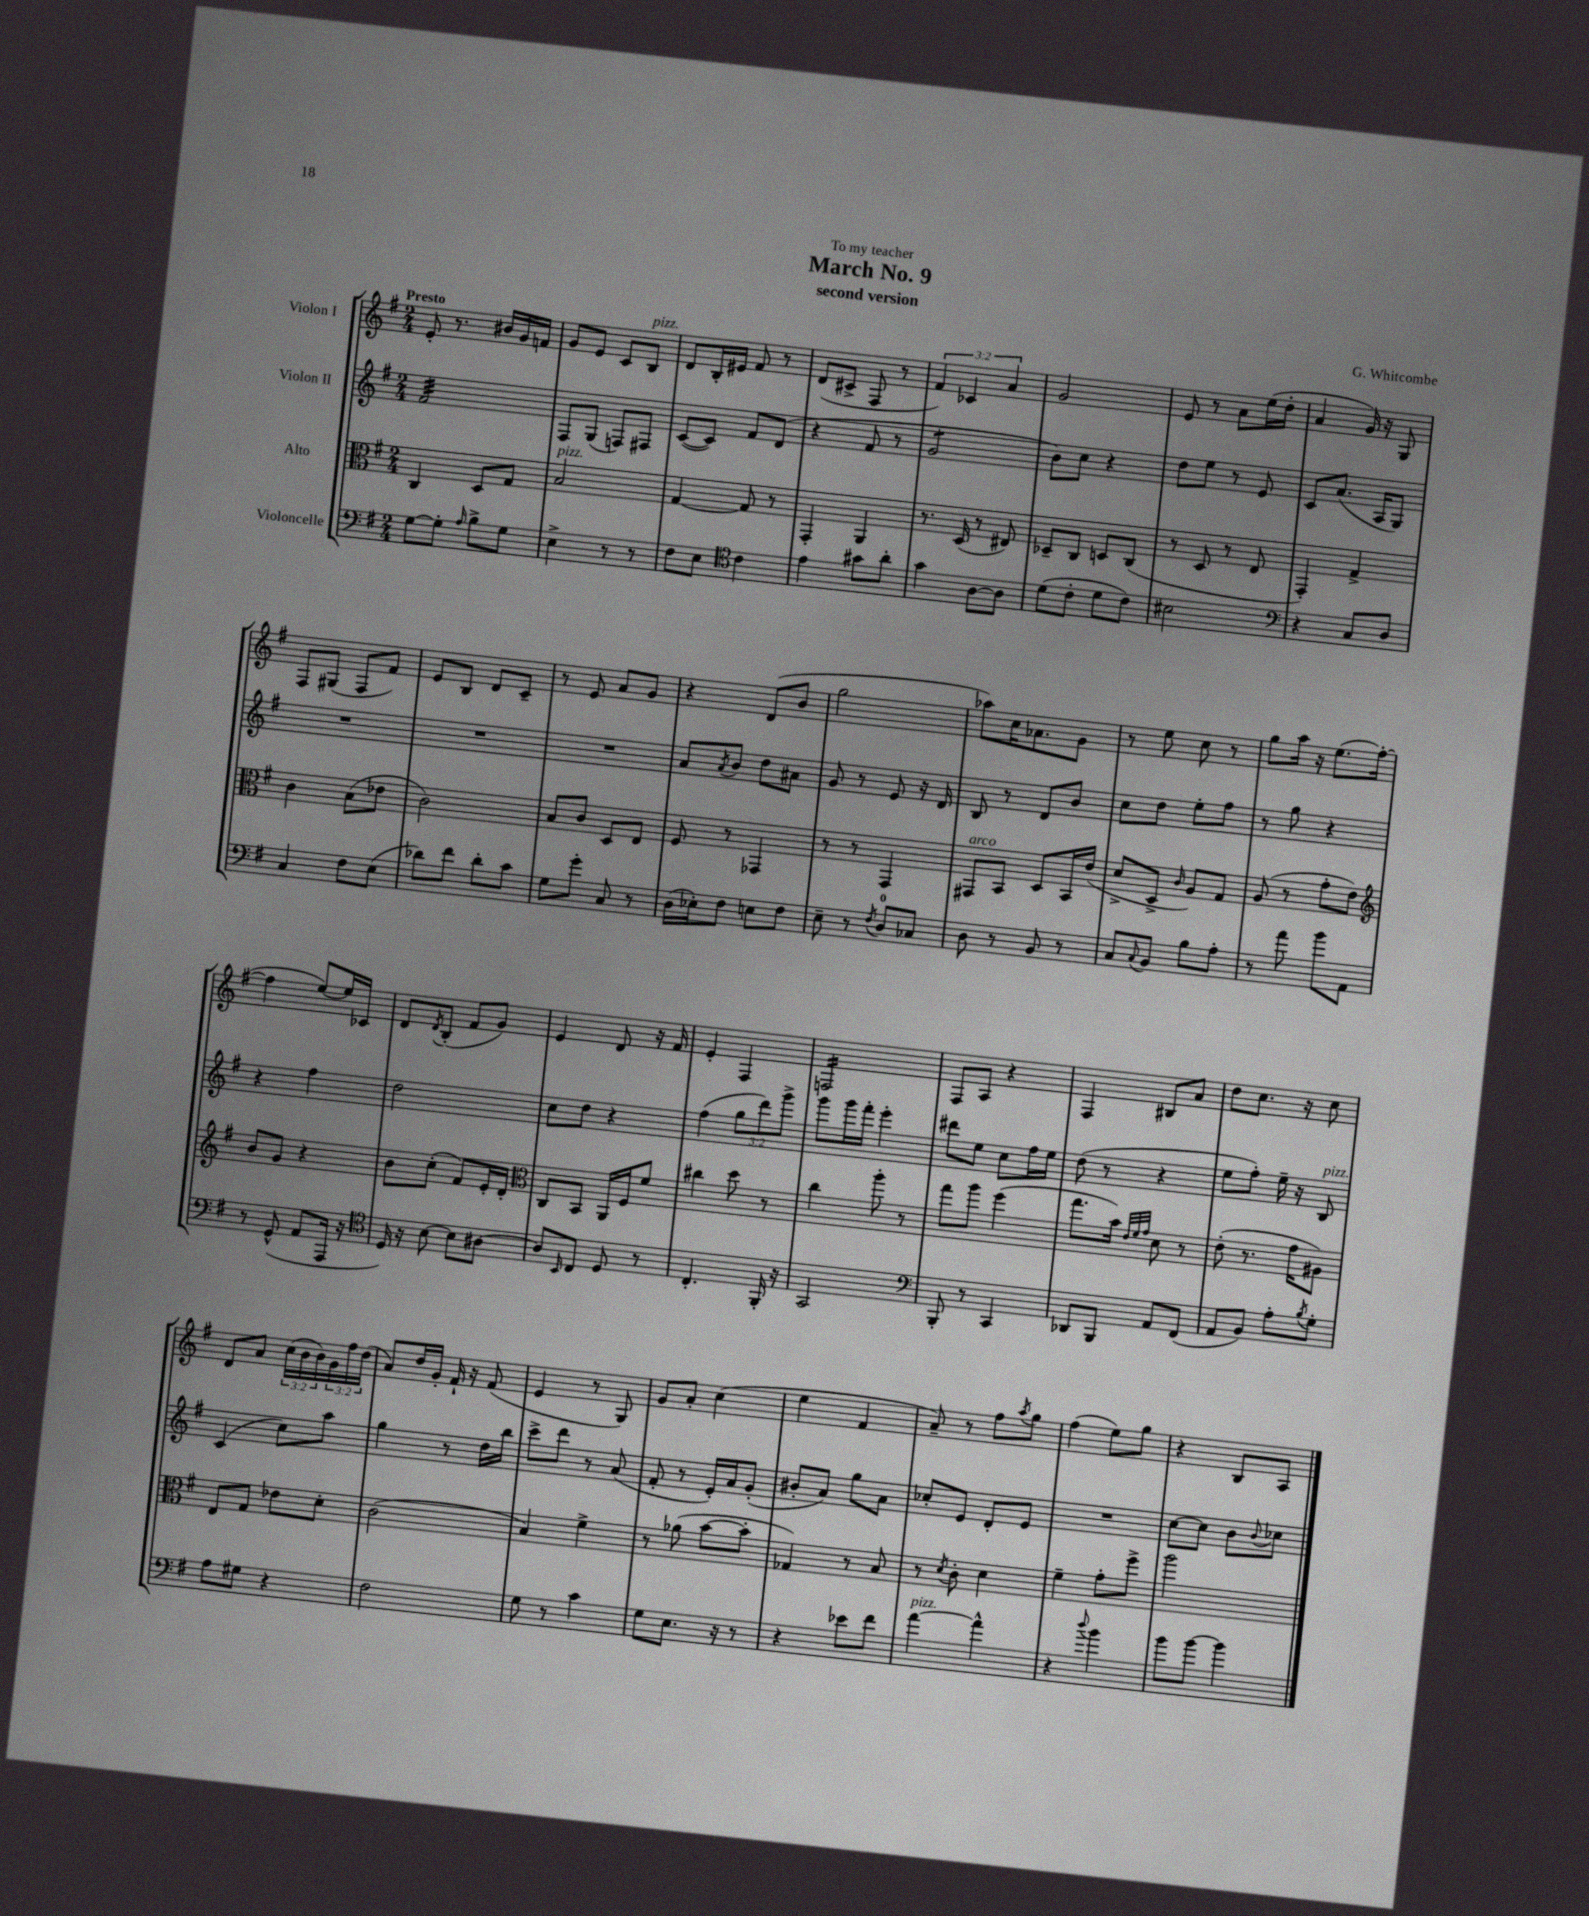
\header { title = "March No. 9" composer = "G. Whitcombe" subtitle = "second version" dedication = "To my teacher" }
<<
\new StaffGroup <<
\new Staff = "s0" \with { instrumentName = "Violon I" } {
    \clef treble \key g \major \numericTimeSignature \time 2/4 \override Staff.TupletNumber.text = #tuplet-number::calc-fraction-text \tempo "Presto"
    e'8-. r8. bis'16 g'16 f'16 |
    g'8 e'8 c'8 b8^\markup { \italic "pizz." } |
    d'8 b16-. eis'16 fis'8 r8 |
    d'8( cis'8-> fis8 r8 |
    \tuplet 3/2 { fis'4) ces'4 a'4 } |
    g'2 |
    e'8 r8 a'8 e''16( d''16-. |
    a'4 g'16) r16 g8 |
    fis8 gis8( fis8 fis'8) |
    e'8 b8 d'8 c'8-- |
    r8 e'8 a'8 g'8 |
    r4 d'8( b'8 |
    g''2 |
    aes''8) c''16 aes'8. g'8 |
    r8 e''8 c''8 r8 |
    g''8 a''16 r16 e''8.( fis''16~-. |
    fis''4 e''8~) e''16 ces'16 |
    d'8 \acciaccatura { d'8 } b8-.( fis'8 g'8) |
    e'4 d'8 r16 fis'16 |
    e'4-. fis4 |
    f2:16 |
    fis8 a8 r4 |
    fis4 bis8 a'8 |
    d''8 c''8. r16 c''8 |
    d'8 a'8 \tuplet 3/2 { c''16( b'16 b'16) } \tuplet 3/2 { g'16 fis''16 d''16( } |
    a'8) d''16 g'16-. fis'16-! r16 fis'8( |
    e'4 r8 g8) |
    g'8 a'8-. c''4( |
    e''4 fis'4 |
    a'8--) r8 fis''8 \acciaccatura { a''8 } g''8 |
    fis''4( e''8) g''8 |
    r4 b8 a8 \bar "|." |
}
\new Staff = "s1" \with { instrumentName = "Violon II" } {
    \clef treble \key g \major \numericTimeSignature \time 2/4 \override Staff.TupletNumber.text = #tuplet-number::calc-fraction-text
    fis'2:32 |
    fis8 g8( f8) fis8 |
    c'8~( c'8) fis'8 d'8( |
    r4 fis'8 r8 |
    g'2:8 |
    b'8) c''8 r4 |
    d''8 e''8 r8 e'8 |
    c'8 a'8.( a16 g8) |
    R2 |
    R2 |
    R2 |
    a'8 \acciaccatura { a'8 } b'8 d''8 ais'8 |
    g'8 r8 e'8 r16 d'16 |
    b8 r8 d'8 b'8 |
    c''8 d''8 e''8-. fis''8 |
    r8 g''8 r4 |
    r4 fis''4 |
    d''2 |
    c''8 d''8 r4 |
    fis''4( \tuplet 3/2 { g''8 d'''8) g'''8-> } |
    g'''8 g'''16 fis'''16-. e'''4-. |
    dis'''8 e''8 c''8 fis''16 e''16 |
    d''8( r8 r4 |
    e''8 fis''8-.) e''16-- r16 b8^\markup { \italic "pizz." } |
    c'4( c''8) a''8 |
    g''4 r8 d''16 b''16 |
    c'''8-> d'''8 r8 a'8( |
    fis'8-. r8 e'16-.) a'16 g'8-.( |
    bis'8-. a'8) g''8 a'8 |
    ces''8-. e'8 d'8-. e'8 |
    R2 |
    c''8~ c''8 b'8 \appoggiatura { b'8 } ces''8 \bar "|." |
}
\new Staff = "s2" \with { instrumentName = "Alto" } {
    \clef alto \key g \major \numericTimeSignature \time 2/4
    c4 d8 g8 |
    b2^\markup { \italic "pizz." } |
    g4~ g8 r8 |
    g,4-. a,4 |
    r8. d16( r8 eis8) |
    des8-- c8 d8 c8( |
    r8 d8 r8 e8 |
    g,4-.) g4-> |
    c'4 b8( ees'8 |
    c'2) |
    b8 c'8 d8 e8 |
    fis8 r8 ges,4 |
    r8 r8 g,4 |
    gis,8^\markup { \italic "arco" } b,8 d8 b,16 e'16( |
    d'8-> d8-> \grace { c'16 } a8) g8 |
    a8( r8 g'8-. e'8) |
    \clef treble b'8 g'8 r4 |
    b'8 c''8-.( fis'8) e'16-. d'16-. |
    \clef alto c8 b,8 a,16 fis16 fis'8 |
    cis''4 d''8 r8 |
    c''4 a''8-. r8 |
    g''8 a''8 fis''4( |
    g''8. b'16) \grace { e'32 fis'32 g'32 } d'8 r8 |
    e'8-.( r8. g'16 ais8) |
    e8 g8 ees'8 d'8-. |
    c'2( |
    b4) fis'4-> |
    r8 aes'8( b'8~ b'8-. |
    ges4) r8 b8 |
    r8 \acciaccatura { d'8 } c'8-. d'4 |
    fis'4-- g'8-. fis''8-> |
    a''2 \bar "|." |
}
\new Staff = "s3" \with { instrumentName = "Violoncelle" } {
    \clef bass \key g \major \numericTimeSignature \time 2/4
    g8~ g8-. \grace { a16 } b8-> g8 |
    e4-> r8 r8 |
    fis8 e8 \clef tenor c'4 |
    e'4 gis'8 a'8-. |
    g'4 a8~ a8 |
    d'8( c'8-. d'8 c'8) |
    bis2 |
    \clef bass r4 c8 d8 |
    c4 fis8 e8( |
    des'8) fis'8 des'8-. c'8 |
    g8 g'8-. c8 r8 |
    d16( ees16-.) fis8 e8 fis8 |
    e8-- r8 \acciaccatura { fis8 } d8-0 ces8 |
    d8 r8 b,8 r8 |
    c8 \appoggiatura { c8 } b,8 b8 a8-. |
    r8 a'8 b'8 a,8 |
    r8 g,8-^( a,8 a,,16 r16 |
    \clef tenor d16) r16 b8~ b8 ais8~ |
    ais8 \grace { b,16 } c8 d8 r8 |
    c4.-. fis,16-. r16 |
    g,2 |
    \clef bass b,,8-. r8 c,4 |
    des,8 b,,8 a,8 fis,8( |
    a,8 b,8) a8-. \acciaccatura { b8 } g8-. |
    a8 gis8 r4 |
    fis2 |
    g8 r8 c'4 |
    g8 e8. r16 r8 |
    r4 ees'8 fis'8 |
    a'4~^\markup { \italic "pizz." } a'4-^ |
    r4 \appoggiatura { d''8 } b'4 |
    b'8 b'8~ b'4 \bar "|." |
}
>>
>>
\layout { \context { \Score \remove "Bar_number_engraver" } }
